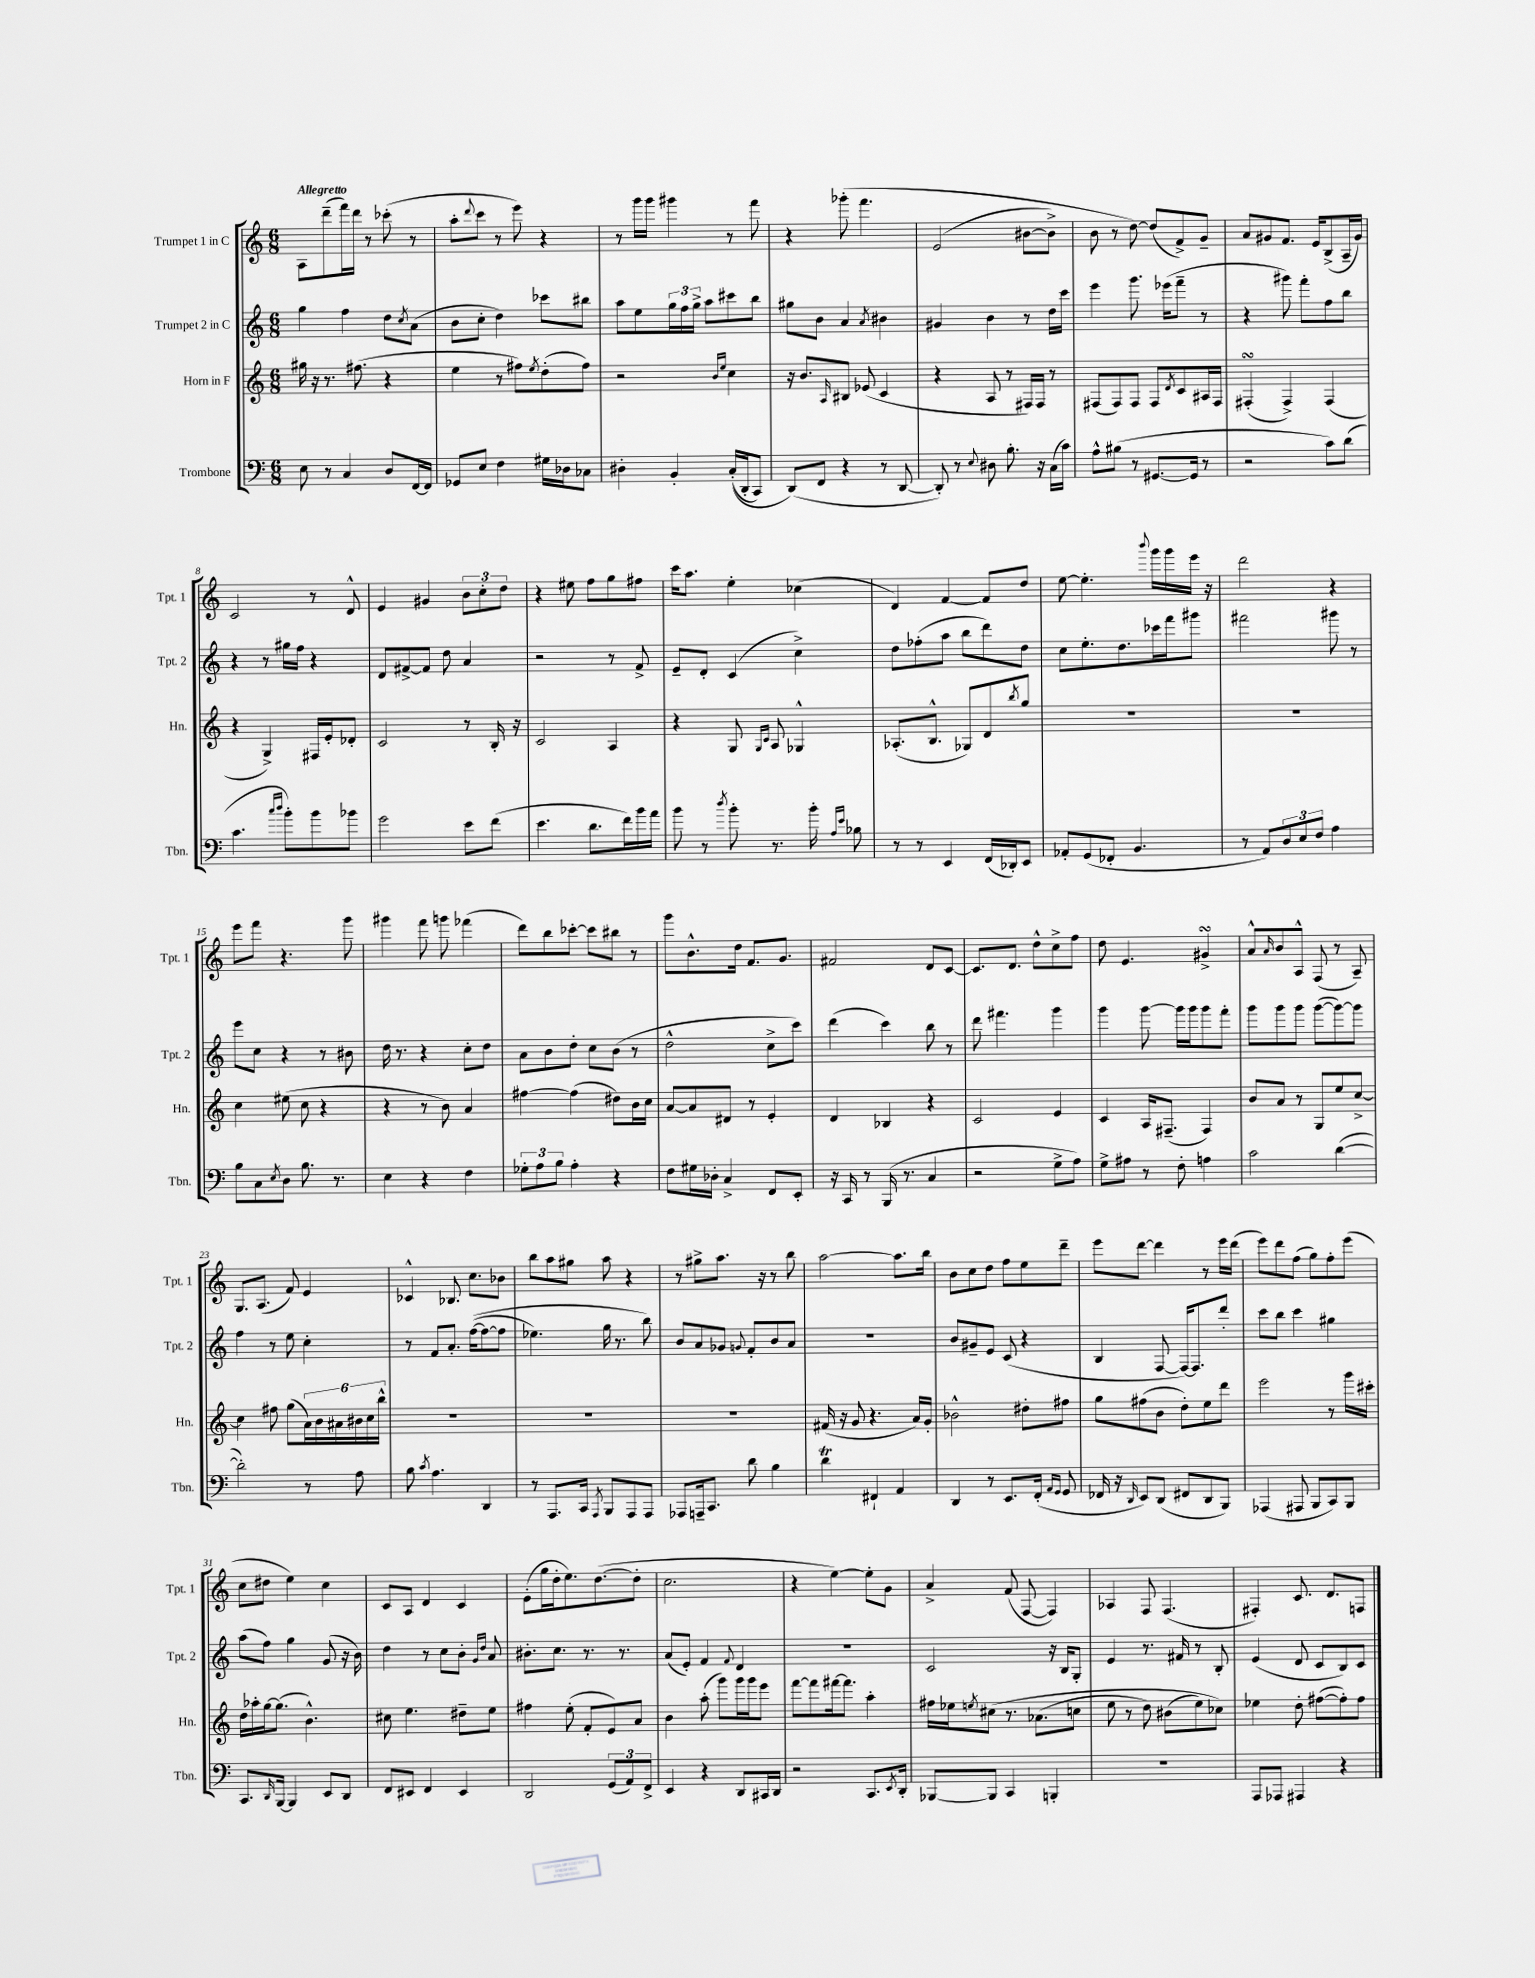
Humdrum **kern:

**kern	**kern	**kern	**kern
*staff4	*staff3	*staff2	*staff1
*clefF4	*clefG2	*clefG2	*clefG2
*k[]	*k[]	*k[]	*k[]
*M6/8	*M6/8	*M6/8	*M6/8
8E	16gg#	4gg	8A
.	16r	.	.
8r	8.r	.	(8ddd~
4C	.	4ff	16fff)
.	(8.ff#	.	16ddd
.	.	.	8r
8D	4r	8dd	(8ccc-'
.	.	8qcc	.
[16FF	.	(8a	8r
16FF]	.	.	.
=	=	=	=
8GG-	4ee	8b	8aa'
.	.	.	8qqddd
8E	.	8cc'	8ccc
4F	8r	4dd)	8r
.	8ff#)	.	8eee)
.	8qee	.	.
16G#	(8dd'	8ccc-	4r
16D-	.	.	.
8C-	8ff#)	8bb#	.
=	=	=	=
4D#'	2r	8aa	8r
.	.	8ee	16ggg
.	.	.	16ggg
4BB'	.	24gg	4ggg#
.	.	24ff	.
.	.	24gg^	.
.	.	8aa	.
.	16qqb	.	.
.	16qqee	.	.
&((16C'	4cc	8ccc#	8r
16DD'	.	.	.
8CC)	.	8bb	8fff
=	=	=	=
(8DD&)	16r	8gg#	4r
.	8.b	.	.
8FF	.	8b	.
.	16qqA	.	.
4r	8B#	4a	&(8ggg-'
.	(8e-	.	4.fff
.	.	8qa	.
8r	4c	4b#	.
[8DD	.	.	.
=	=	=	=
8DD'])	4r	4g#	(2e
8r	.	.	.
8qqE	.	.	.
8D#	8A	4b	.
8.B'	8r	.	.
.	16F#)	8r	[8b#
16r	16F#	.	.
(16C	8r	16dd	8b#^])
16c)	.	16ccc	.
=	=	=	=
8A^^	(8F#	4eee	8b
(8B#	8F#)	.	8r
8r	8F#	8.ggg	[8dd&)
[8.GG#	8F#	.	(8dd]
.	.	(16eee-	.
.	8qd	.	.
.	8c	8fff~	8f^)
16GG#]	.	.	.
8r	16A#	8r	8g~
.	16F#	.	.
=	=	=	=
2r	(4F#'	4r	8a
.	.	.	8g#
.	4F#^)	8ggg#)	8.f
.	.	8fff'	.
.	.	.	16e
8c)	(4F#	8ff	(8B^
(8d	.	8bb	16A~
.	.	.	16g#)
=	=	=	=
4.c	4r	4r	2c
.	4G^)	8r	.
16qqcc	.	.	.
16qqdd	.	.	.
8b')	.	16gg#	.
.	.	16ff	.
8b	16F#	4r	8r
.	16e'	.	.
8b-	8d-'	.	8d^^
=	=	=	=
2g	2c	8d	4e
.	.	[8f#^	.
.	.	8f#]	4g#
.	.	8dd	.
8e	8r	4a	12b
.	.	.	12cc'
(8f	16B'	.	.
.	.	.	12dd
.	16r	.	.
=	=	=	=
4.e	2c	2r	4r
.	.	.	8ee#
8.d	.	.	8ff
.	4A	8r	8gg
16f)	.	.	.
16b	.	8f^	8ff#
16a	.	.	.
=	=	=	=
8b	4r	8e~	16ccc
.	.	.	8.aa
8r	.	8d'	.
8qdd	.	.	.
8b'	8G	(4c	4ee'
.	16qqG	.	.
.	16qqc	.	.
8.r	8A	.	.
.	4G-^^	4cc^)	(4cc-
16b'	.	.	.
16qqA	.	.	.
16qqe	.	.	.
8B-	.	.	.
=	=	=	=
8r	(8.A-'	8dd	4d)
8r	.	(8ff-'	.
.	8.B^^	.	.
4EE	.	8aa	[4f
.	8G-)	8bb	.
(16FF	8d	8ddd)	8f]
16DD-')	.	.	.
.	8qbb	.	.
8EE	8gg	8dd	8dd
=	=	=	=
8AA-'	2.r	8cc	[8ee
(8GG	.	8.ee'	4.ee']
8FF-'	.	.	.
.	.	8.dd	.
4.BB	.	.	.
.	.	.	8qqbbb
.	.	16ccc-	16ggg
.	.	16fff	16ggg
.	.	8ggg#	16eee
.	.	.	16r
=	=	=	=
8r	2.r	2fff#	2ddd
8AA)	.	.	.
12D	.	.	.
12E	.	.	.
12F	.	.	.
4A	.	8ggg#	4r
.	.	8r	.
=	=	=	=
8B	4cc	8eee	8eee
8C	.	8cc	8fff
8qE	.	.	.
8D	(8ee#	4r	4.r
8.B	8cc	.	.
.	4r	8r	.
8.r	.	.	.
.	.	8b#	8ggg
=	=	=	=
4E	4r	16dd	4ggg#
.	.	8.r	.
4r	8r	4r	8fff
.	8b)	.	8ggg
4F	4a	8cc'	(4fff-
.	.	8dd	.
=	=	=	=
12G-'	[4ff#	8a	8ddd)
12A	.	.	.
.	.	8b	8bb
12B	.	.	.
4A'	(4ff#]	8dd'	[8ccc-'
.	.	8cc	8ccc-]
4r	8dd#)	(8b	8bb#
.	16b	8r	8r
.	16cc	.	.
=	=	=	=
8F	[8a	2dd^^	8ggg
16G#	8a]	.	8.b^^
16D-'	.	.	.
4C^	8d#	.	.
.	.	.	16dd
.	8r	.	8.f
8FF	4e'	8cc^	.
.	.	.	8.g
8EE'	.	8ccc)	.
=	=	=	=
16r	4d	(4ddd	2f#
16CC	.	.	.
8r	.	.	.
(16BBB	4B-	4ccc)	.
8.r	.	.	.
4C	4r	8bb	8d
.	.	8r	[8c
=	=	=	=
2r	2c	8ddd	8.c]
.	.	4.fff#	.
.	.	.	8.d
.	.	.	8dd^^
8G^	4e	4ggg	8cc^
8A)	.	.	8ff
=	=	=	=
8G^	4c	4ggg	8dd
8A#	.	.	4.e
8r	16A	[8ggg	.
.	(8.F#~	.	.
8F'	.	16ggg]	.
.	.	16ggg	.
4A	4F#)	8ggg	4g#^
.	.	8fff'	.
=	=	=	=
2c	8b	8ggg	8a^^
.	.	.	16qqa
.	8a	8ggg	8b
.	8r	8ggg	8A^^
.	8G	([8ggg	(8F
([4d	8ee	8ggg_)	8r
.	[8cc^	8ggg]	8A~)
=	=	=	=
2d'])	4cc]	4ff	8.G
.	.	.	(8.A
.	8ff#	8r	.
.	(8gg	8ee	8f)
8r	24a)	4cc'	4e
.	24b	.	.
.	24a#	.	.
8A	24b#	.	.
.	24cc	.	.
.	24bb^^	.	.
=	=	=	=
8B	2.r	8r	4c-^^
8qc	.	.	.
4.A	.	8f	.
.	.	8.a'	8.B-
.	.	&(([16ff	8.cc
4DD	.	8ff_	.
.	.	8ff]	8b-
=	=	=	=
8r	2.r	4.ee-)	8bb
8.AAA	.	.	8aa
.	.	.	8gg#
16CC	.	.	.
8qAAA	.	.	.
8BBB	.	16gg	8aa
.	.	8.r	.
8AAA	.	.	4r
8AAA	.	8bb&)	.
=	=	=	=
8AAA-	2.r	8b	8r
16AAA~	.	8a	8gg#^
8.CC	.	.	.
.	.	8g-	8.aa
.	.	8qqg	.
8d	.	8f'	.
.	.	.	16r
4B	.	8b	8r
.	.	8a	8bb
=	=	=	=
4d	(16f#	2.r	[2aa
.	16r	.	.
.	8g	.	.
4FF#`	4.r	.	.
4AA	.	.	8.aa]
.	16a)	.	.
.	16g'	.	16bb
=	=	=	=
4DD	2b-^^	8b	8b
.	.	8g#~	8cc
8r	.	8e	8dd
8.EE	.	(8c	8ff
.	8dd#'	4r	8ee
(16FF'	.	.	.
16qqAA	.	.	.
16qqGG	.	.	.
8GG	8ff#	.	8ddd~
=	=	=	=
16FF-	8gg	4B	8eee
16r	.	.	.
16qqDD	.	.	.
8EE)	(8ff#	.	[8ddd
(8DD	8b	[8F	4ddd]
8FF#	8dd')	16F_)	.
.	.	8.F]	.
8DD	8ee	.	8r
8BBB)	8ddd	8ddd'	16eee
.	.	.	(16ddd
=	=	=	=
(4AAA-	2eee	8ccc	8eee)
.	.	8bb	8ddd
8AAA#	.	4ccc	(8ff
8BBB	.	.	8gg)
8CC)	8r	4gg#	8ff'
8BBB	16ggg	.	(8eee
.	16ccc#'	.	.
=	=	=	=
8.CC	16dd	(8aa	8cc
.	16aa-'	.	.
.	[16gg	8ff)	8dd#
16qqDD	.	.	.
[16BBB	(8.gg]	.	.
4BBB]	.	4gg	4ee)
.	4.b^^)	.	.
8EE	.	(8g	4cc
8DD	.	16r	.
.	.	16b)	.
=	=	=	=
8FF	8cc#	4dd	8c
8EE#	4.ee	.	8A
4FF	.	8r	4d
.	.	8cc	.
4EE#	8dd#~	8b'	4c
.	.	16qqg	.
.	.	16qqdd	.
.	8ee	8a	.
=	=	=	=
2DD	4ff#	8.b#'	(8e'
.	.	.	16gg
.	.	8.cc	16dd'
.	(8ee'	.	8.ee)
.	8f'	8.r	.
.	.	.	([8.dd
(12GG	8e)	.	.
.	.	8.r	.
12AA)	.	.	.
.	8a	.	8dd']
12FF^	.	.	.
=	=	=	=
4EE	4b	(8a	2.cc
.	.	8e')	.
4r	(8aa'	4f	.
.	8ggg)	.	.
.	.	8qqf	.
8DD	16ggg	4d	.
.	16ggg	.	.
16CC#	8eee	.	.
16DD	.	.	.
=	=	=	=
2r	[8fff	2.r	4r
.	8fff]	.	.
.	[16fff#	.	[4ee)
.	8.fff#]	.	.
8.CC	4aa'	.	8ee']
.	.	.	8g
8qEE	.	.	.
16DD'	.	.	.
=	=	=	=
[8BBB-	16ff#	2c	4a^
.	16ee-	.	.
.	8qee	.	.
8BBB-]	&(8cc#	.	.
4CC	8.r	.	(8f
.	.	.	[8F
.	(8.a-	.	.
4BBB'	.	16r	4F])
.	.	16B	.
.	8cc	8G'	.
=	=	=	=
2.r	8ee	4e	4A-
.	8r	.	.
.	8dd)	8.r	8F
.	(8b#	.	(4.F
.	.	16f#	.
.	8ee)	8r	.
.	8cc-&)	8B'	.
=	=	=	=
8AAA	4ee-	(4e	4F#')
8AAA-	.	.	.
4AAA#	8dd'	8d	8.c
.	([8ff#	8c	.
.	.	.	8.d
4r	8ff#'])	8B)	.
.	8ff#	8c	8F
==	==	==	==
*-	*-	*-	*-
